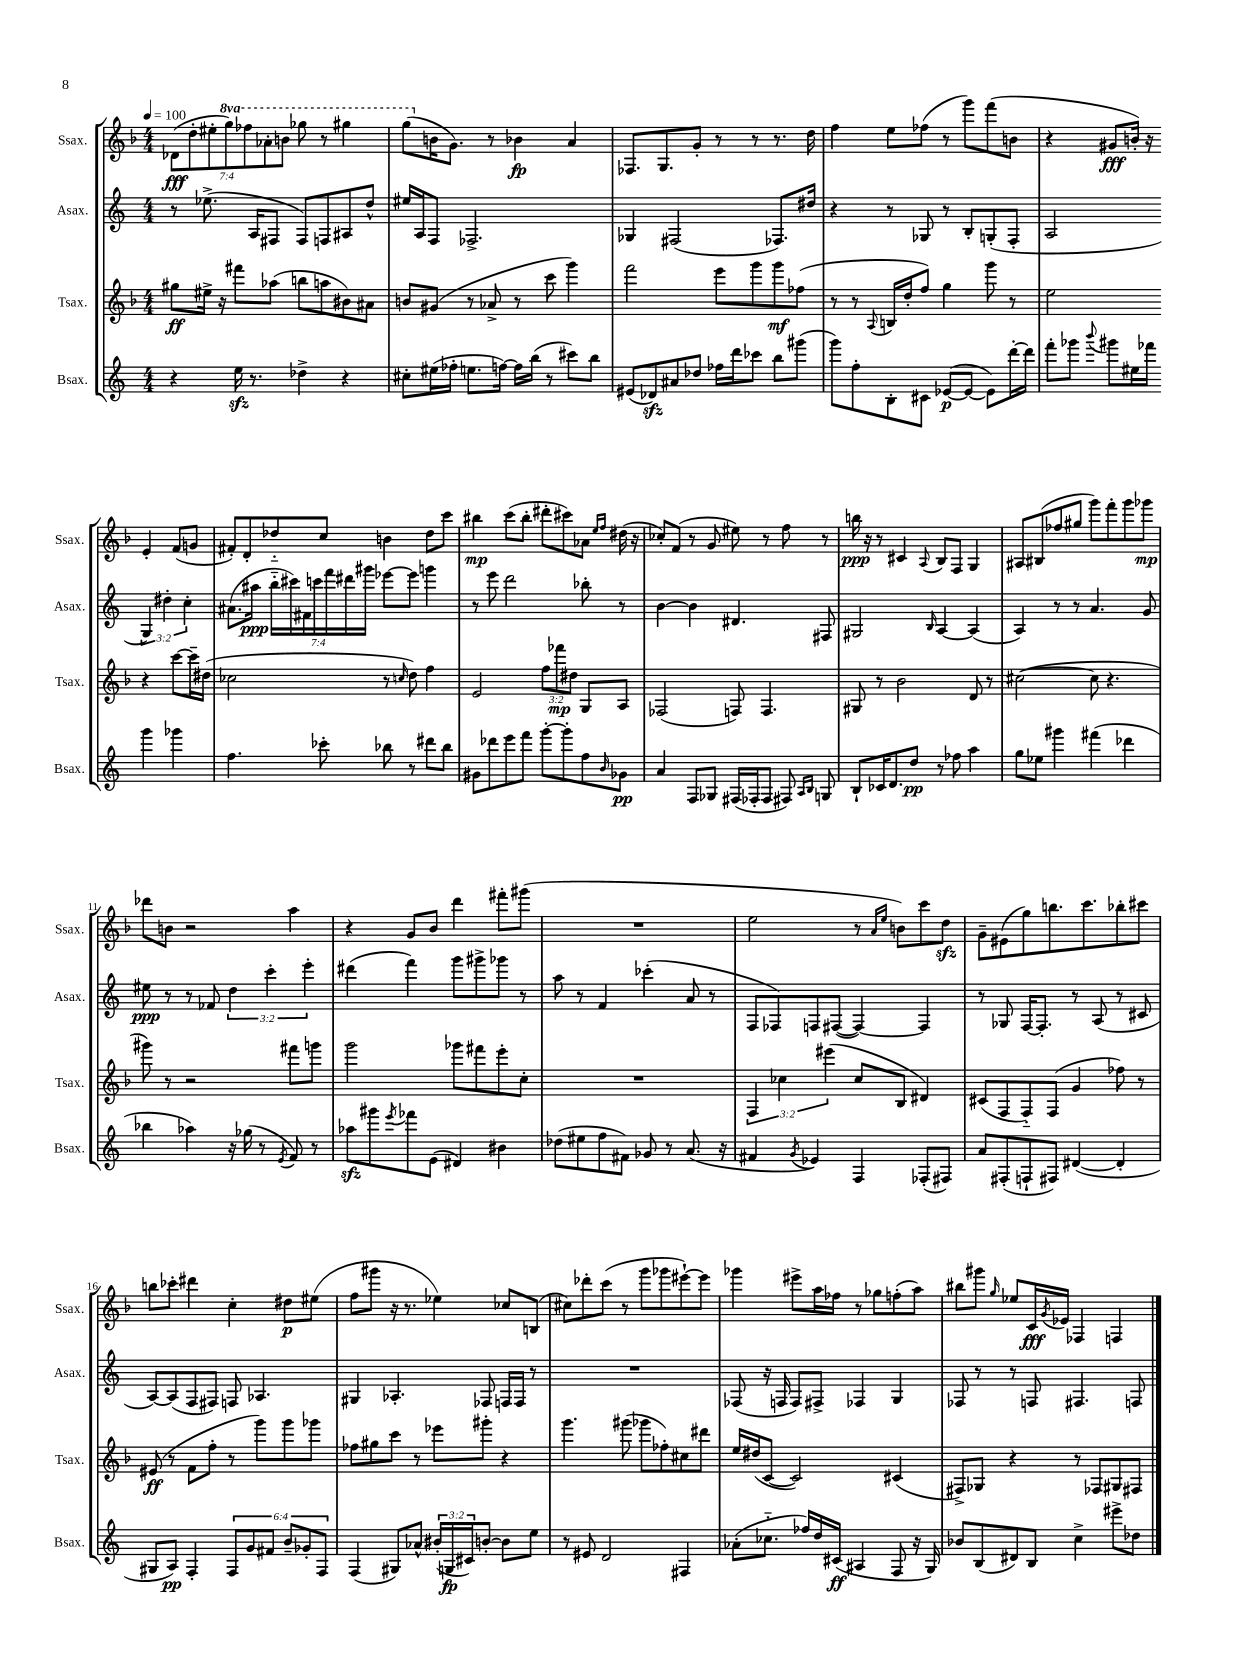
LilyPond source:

<<
\new StaffGroup <<
\new Staff = "s0" \with { instrumentName = "Ssax." shortInstrumentName = "Ssax." } {
    \clef treble \key f \major \numericTimeSignature \time 4/4 \override Staff.TupletNumber.text = #tuplet-number::calc-fraction-text \set Staff.ottavationMarkups = #ottavation-simple-ordinals \tempo 4 = 100
    \tuplet 7/4 { des'8\fff( d''8-. eis''8-. \ottava #1 g'''8) fes'''8 aes''8-. b''8 } ges'''8 r8 gis'''4 |
    g'''8( \ottava #0 b'16 g'8.) r8 bes'4\fp a'4 |
    fes8. g8. g'8-. r8 r8 r8. d''16 |
    f''4 e''8 fes''8( r8 g'''8) f'''8( b'8 |
    r4 gis'8\fff b'16-.) r16 e'4-. f'8( g'8 |
    fis'8-.) d'8-. des''8-_ c''8 b'4 des''8 c'''8 |
    bis''4\mp c'''8( bis''8-. dis'''8-. cis'''8) aes'8 \grace { e''16 f''16 } dis''16( r16 |
    ces''8-.) f'8( r8 g'8 eis''8) r8 f''8 r8 |
    b''16\ppp r16 r8 cis'4 \appoggiatura { a8 } bes8 f8 g4 |
    ais8 bis8( fes''8 gis''8 g'''8) f'''8-. g'''8 ges'''8\mp |
    des'''8 b'8 r2 a''4 |
    r4 g'8 bes'8 d'''4 fis'''8-. gis'''8( |
    R1 |
    e''2 r8 \grace { a'16 e''16 } b'8) c'''8 d''8\sfz |
    g'8-- eis'8( g''8) b''8. c'''8. bes''8-. cis'''8 |
    b''8 ces'''8-. dis'''4 c''4-. dis''8\p eis''8( |
    f''8 gis'''8 r16 r8. ees''4) ces''8 b8( |
    cis''8) des'''8-. c'''8( r8 g'''8 ges'''8 eis'''8~-!) eis'''8 |
    ges'''4 eis'''8-> a''16 fes''16 r8 ges''8 f''8-.( a''8) |
    bis''8 gis'''8 \grace { g''16 } ees''8 c'16\fff \acciaccatura { g'8 } ees'16 fes4 f4 \bar "|." |
}
\new Staff = "s1" \with { instrumentName = "Asax." shortInstrumentName = "Asax." } {
    \clef treble \key c \major \numericTimeSignature \time 4/4 \override Staff.TupletNumber.text = #tuplet-number::calc-fraction-text
    r8 ees''8.->( a16 fis8 fis8) f8 ais8 d''8-^ |
    eis''16 a16 f8 fes2.-> |
    ges4 fis2( fes8.) dis''16 |
    r4 r8 ges8 r8 b8-. g8-.( f8-. |
    a2 \tuplet 3/2 { g4) dis''4-. c''4-. } |
    ais'8.( ais''16\ppp \tuplet 7/4 { b''16-_ cis'''16) fis'16 c'''16 f'''16 dis'''16 gis'''16 } ees'''8~ ees'''8 g'''4 |
    r8 e'''8 d'''2 bes''8-. r8 |
    b'4~ b'4 dis'4. fis8 |
    gis2 \grace { b16 } a4~ a4( |
    a4) r8 r8 a'4. g'8 |
    eis''8\ppp r8 r8 fes'8 \tuplet 3/2 { d''4 c'''4-. e'''4-. } |
    dis'''4( f'''4) g'''8 gis'''8-> ges'''8 r8 |
    a''8 r8 f'4 ces'''4-.( a'8 r8 |
    f8 fes8) f8 fis8~( fis4~) fis4 |
    r8 ges8 f16~ f8.-. r8 a8( r8 cis'8 |
    a8~) a8( f8 fis8) f8 aes4. |
    gis4 aes4.-. fes8 f16 f16 r8 |
    R1 |
    fes8( r16 f16 f8) fis8-> fes4 g4 |
    fes8 r8 r8 f8 fis4. f8 \bar "|." |
}
\new Staff = "s2" \with { instrumentName = "Tsax." shortInstrumentName = "Tsax." } {
    \clef treble \key f \major \numericTimeSignature \time 4/4 \override Staff.TupletNumber.text = #tuplet-number::calc-fraction-text
    gis''8\ff eis''16-> r16 fis'''8 aes''8( b''8 a''8 bis'8) ais'8 |
    b'8 gis'8( r8 aes'8-> r8 c'''8 g'''4) |
    f'''2 e'''8 g'''8 g'''8\mf fes''8( |
    r8 r8 \appoggiatura { a8 } b16 d''16-. f''8) g''4 g'''8 r8 |
    e''2 r4 c'''8~ c'''16-- dis''16( |
    ces''2 r8 \grace { c''16 } d''8) f''4 |
    e'2 \tuplet 3/2 { f''8 fes'''8\mp dis''8 } g8 a8 |
    fes2( f8) f4. |
    gis8 r8 bes'2 d'8 r8 |
    cis''2~( cis''8 r4. |
    gis'''8) r8 r2 fis'''8 g'''8 |
    g'''2 ges'''8 fis'''8 e'''8-. c''8-. |
    R1 |
    \tuplet 3/2 { f4 ces''4 eis'''4( } ces''8 bes8 dis'4) |
    cis'8( f8 f8-_) f8( g'4 fes''8) r8 |
    eis'8\ff( r8 f'8 f''8-. r8 g'''8) g'''8 ges'''8 |
    fes''8 gis''8 c'''8 r8 ees'''8 gis'''8-. r4 |
    g'''4. gis'''8( ges'''8 fes''8-.) cis''8 dis'''8 |
    e''16 dis''16( c'8~ c'2) cis'4( |
    fis8->) ges8 r4 r8 fes8 gis8 fis8 \bar "|." |
}
\new Staff = "s3" \with { instrumentName = "Bsax." shortInstrumentName = "Bsax." } {
    \clef treble \key c \major \numericTimeSignature \time 4/4 \override Staff.TupletNumber.text = #tuplet-number::calc-fraction-text
    r4 e''16\sfz r8. des''4-> r4 |
    cis''8-. eis''16( fes''16-. e''8. f''16~) f''16 b''16( r8 cis'''8) b''8 |
    eis'8( des'8\sfz) ais'8 des''8 fes''16 d'''16 ces'''8 b''8 gis'''8( |
    g'''8) f''8-. b8-. cis'8 ees'8~\p( ees'8~ ees'8) d'''16~-. d'''16 |
    f'''8-. ges'''8 \appoggiatura { b'''8 } gis'''8 eis''16 fes'''16 gis'''4 ges'''4 |
    f''4. ces'''8-. bes''8 r8 dis'''8 bes''8 |
    gis'8 des'''8 e'''8 f'''8 g'''8~-. g'''8-. f''8 \grace { b'16 } ges'8\pp |
    a'4 f8 ges8 fis16( fes16-. fes8 fis8) \grace { a16 b16 } g8 |
    b8-! ces'16 d'8. d''8\pp r8 fes''8 a''4 |
    g''8 ees''8 gis'''4 fis'''4( des'''4 |
    bes''4 aes''4) r16 ges''16( r8 \acciaccatura { e'8 } f'8) r8 |
    aes''8\sfz gis'''8 \acciaccatura { e'''8 } fes'''8 e'8( dis'4) bis'4 |
    des''8( eis''8 f''8 fis'8) ges'8 r8 a'8.( r16 |
    fis'4 \acciaccatura { g'8 } ees'4) f4 fes8-.( fis8) |
    a'8 fis8-.( f8-! fis8) dis'4~( dis'4-. |
    gis8 a8\pp) f4-. \tuplet 6/4 { f8 g'8 fis'8 b'8-- ges'8-. f8 } |
    f4( gis8) aes'8-^ \tuplet 3/2 { bis'16-.( g16\fp cis'16) } b'8~-. b'8 e''8 |
    r8 eis'8 d'2 fis4 |
    aes'8-.( ces''8.-_ fes''16) d''16 cis'16\ff( ais4 f8 r16 g16) |
    bes'8 b8( dis'8) b8 c''4-> eis'''8-> des''8 \bar "|." |
}
>>
>>
